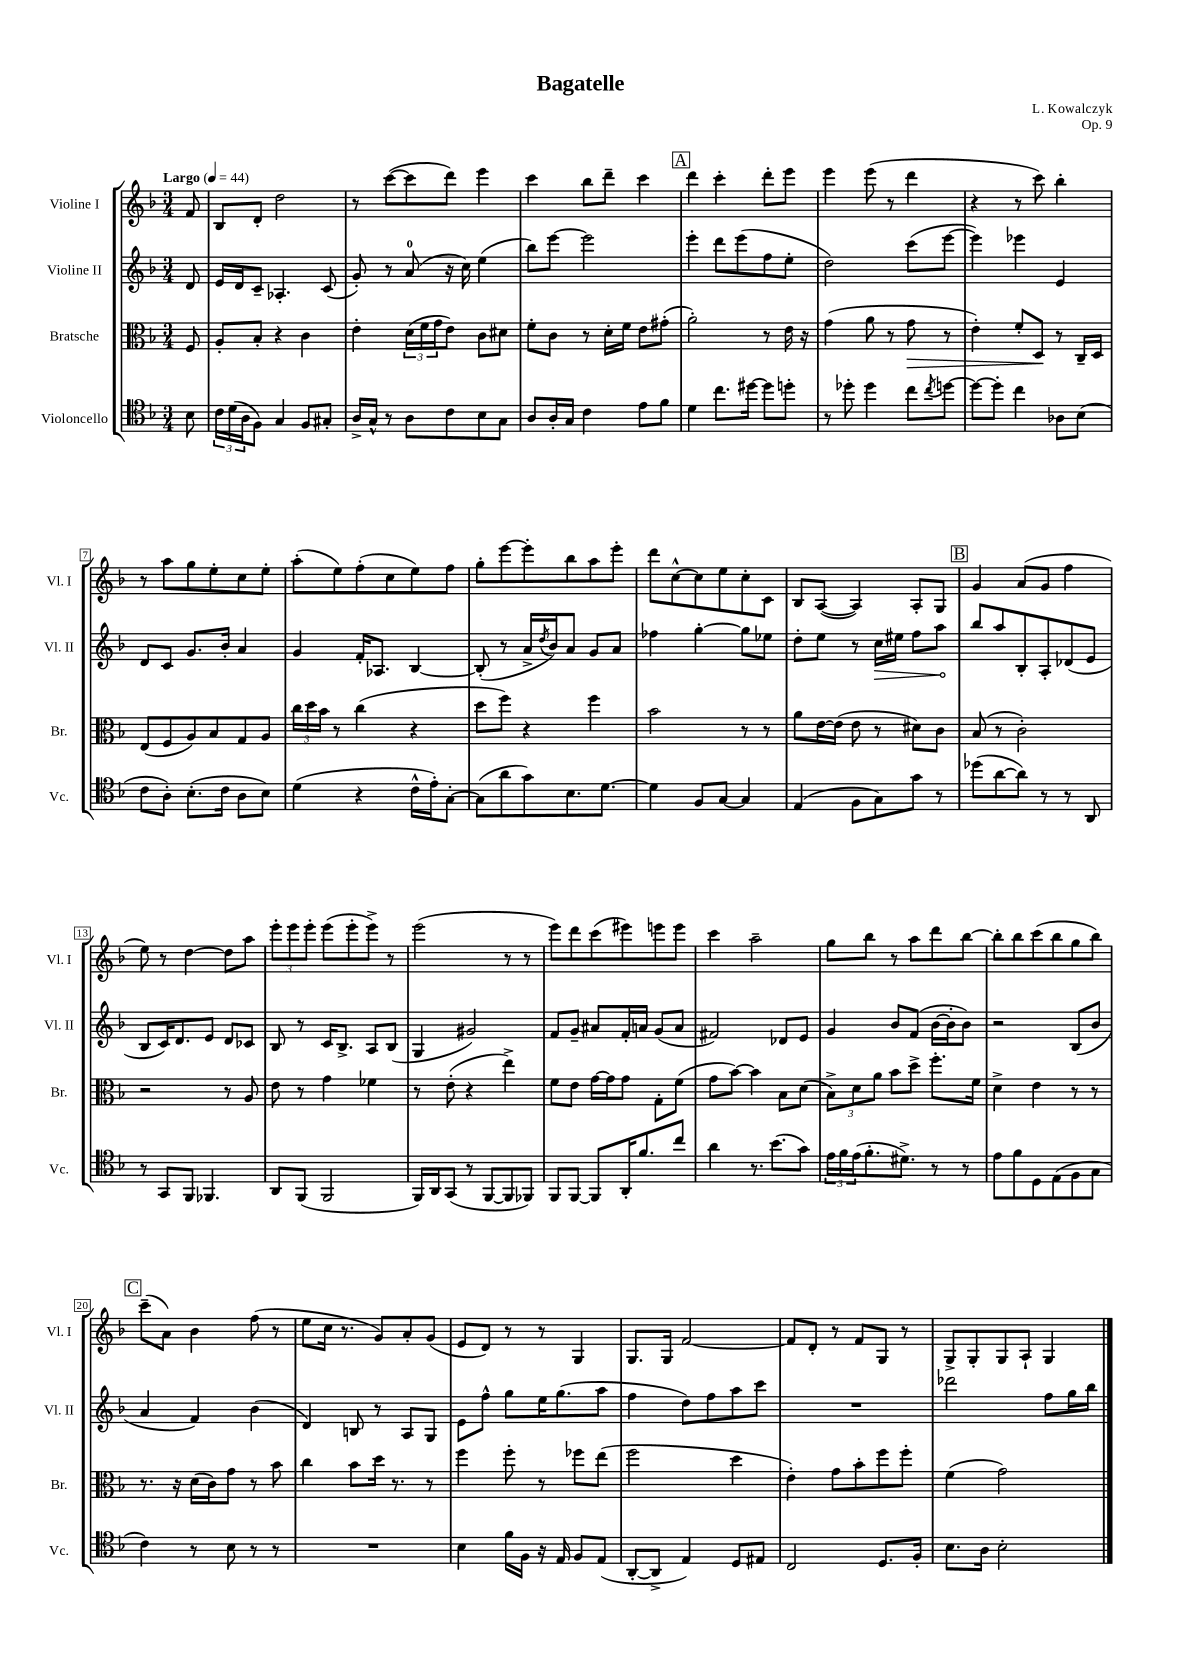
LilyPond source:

\header { title = "Bagatelle" composer = "L. Kowalczyk" opus = "Op. 9" }
<<
\new StaffGroup <<
\new Staff = "s0" \with { instrumentName = "Violine I" shortInstrumentName = "Vl. I" } {
    \clef treble \key f \major \numericTimeSignature \time 3/4 \partial 8 \tempo "Largo" 4 = 44
    f'8 |
    bes8 d'8-. d''2 |
    r8 c'''8~( c'''8 d'''8) e'''4 |
    c'''4 bes''8 d'''8-- c'''4 |
    \mark \markup { \box "A" } d'''4 c'''4-. d'''8-. e'''8 |
    e'''4 e'''8( r8 d'''4 |
    r4 r8 c'''8) bes''4-. |
    r8 a''8 g''8 e''8-. c''8 e''8-. |
    a''8-.( e''8) f''8-.( c''8 e''8) f''8 |
    g''8-. e'''8~ e'''8-. bes''8 a''8 e'''8-. |
    d'''8 c''8~-^ c''8 e''8 c''8-. c'8 |
    bes8 a8~( a4) a8-. g8 |
    \mark \markup { \box "B" } g'4 a'8( g'8 f''4 |
    e''8) r8 d''4~ d''8 a''8 |
    \tuplet 3/2 { e'''8-. e'''8 e'''8-. } e'''8( e'''8-. e'''8->) r8 |
    e'''2( r8 r8 |
    e'''8) d'''8 c'''8( eis'''8) e'''8 e'''8 |
    c'''4 a''2-- |
    g''8 bes''8 r8 a''8 d'''8 bes''8~ |
    bes''8-. bes''8 c'''8( bes''8 g''8 bes''8) |
    \mark \markup { \box "C" } c'''8--( a'8) bes'4 f''8( r8 |
    e''8 c''16 r8. g'8) a'8-. g'8( |
    e'8 d'8) r8 r8 g4 |
    g8. g16 f'2~ |
    f'8 d'8-. r8 f'8 g8 r8 |
    g8-> g8-. g8 a8-! g4 \bar "|." |
}
\new Staff = "s1" \with { instrumentName = "Violine II" shortInstrumentName = "Vl. II" } {
    \clef treble \key f \major \numericTimeSignature \time 3/4 \partial 8
    d'8 |
    e'16 d'16 c'8-- aes4.-. c'8( |
    g'8-.) r8 a'8-0( r16 c''16) e''4( |
    bes''8) e'''8~ e'''2 |
    \mark \markup { \box "A" } e'''4-. d'''8 e'''8( f''8 e''8-. |
    d''2) c'''8( e'''8~ |
    e'''4) ees'''4 e'4 |
    d'8 c'8 g'8. bes'16-. a'4 |
    g'4 f'16-. aes8. bes4~ |
    bes8-.( r8 a'16-> \acciaccatura { d''8 } bes'16) a'8 g'8 a'8 |
    fes''4 g''4~-. g''8 ees''8 |
    d''8-. e''8 r8 \once \override Hairpin.circled-tip = ##t c''16\> eis''16 f''8 a''8\! |
    \mark \markup { \box "B" } bes''8 a''8 bes8-. a8-. des'8( e'8 |
    bes8 c'16) d'8. e'8 d'8 ces'8 |
    bes8 r8 c'16 bes8.-> a8 bes8( |
    g4 gis'2) |
    f'8 g'8-- ais'8 f'16-. a'16 g'8( a'8 |
    fis'2) des'8 e'8 |
    g'4 bes'8 f'8( bes'16~ bes'16-. bes'8) |
    r2 bes8( bes'8 |
    \mark \markup { \box "C" } a'4 f'4) bes'4( |
    d'4) b8 r8 a8 g8 |
    e'8 f''8-^ g''8 e''16 g''8.( a''8 |
    f''4 d''8) f''8 a''8 c'''8 |
    R2. |
    des'''2 f''8 g''16 bes''16 \bar "|." |
}
\new Staff = "s2" \with { instrumentName = "Bratsche" shortInstrumentName = "Br." } {
    \clef alto \key f \major \numericTimeSignature \time 3/4 \partial 8
    f8 |
    a8-. bes8-. r4 c'4 |
    e'4-. \tuplet 3/2 { d'16( f'16 g'16 } e'8) c'8 dis'8 |
    f'8-. c'8 r8 d'16-. f'16 e'8 gis'8-.( |
    \mark \markup { \box "A" } a'2-.) r8 e'16 r16 |
    g'4( a'8 r8 g'8\> r8 |
    e'4-.) f'8-. d8\! r8 c16-- d16 |
    e8( f8 a8) bes8 g8 a8 |
    \tuplet 3/2 { c''16 d''16 bes'16 } r8 c''4( r4 |
    d''8 f''8) r4 f''4 |
    bes'2 r8 r8 |
    a'8 e'16~ e'16( e'8 r8 dis'8) c'8 |
    \mark \markup { \box "B" } bes8( r8 c'2-.) |
    r2 r8 a8 |
    e'8 r8 g'4 fes'4 |
    r8 e'8-.( r4 e''4->) |
    f'8 e'8 g'16~ g'16 g'8 g8-. f'8( |
    g'8 bes'8~) bes'4 bes8 d'8( |
    \tuplet 3/2 { bes8->) d'8 a'8 } bes'8 d''8-> f''8.-. f'16 |
    d'4-> e'4 r8 r8 |
    \mark \markup { \box "C" } r8. r16 d'16( c'16) g'8 r8 bes'8 |
    c''4 bes'8 d''16 r8. r8 |
    f''4 f''8-. r8 fes''8 e''8( |
    f''2 d''4 |
    e'4-.) g'8 bes'8-. f''8 f''8-. |
    f'4( g'2) \bar "|." |
}
\new Staff = "s3" \with { instrumentName = "Violoncello" shortInstrumentName = "Vc." } {
    \clef tenor \key f \major \numericTimeSignature \time 3/4 \partial 8
    bes8 |
    \tuplet 3/2 { c'16 d'16( a16 } f8) g4 f8 gis8-. |
    a16-> g16-^ r8 a8 c'8 bes8 g8 |
    a8 a16-. g16 c'4 e'8 f'8 |
    \mark \markup { \box "A" } d'4 c''8. dis''16~ dis''8 d''8-. |
    r8 des''8-. des''4 c''8 \acciaccatura { c''8 } d''8~ |
    d''8~ d''8-. c''4 aes8 bes8( |
    c'8 a8-.) bes8.-.( c'16 a8 bes8) |
    d'4( r4 c'16-^ e'16-.) g8~-. |
    g8( a'8 g'8) bes8. d'8.~ |
    d'4 f8 g8~ g4 |
    e4( f8 g8) g'8 r8 |
    \mark \markup { \box "B" } des''8( a'8~ a'8) r8 r8 a,8 |
    r8 g,8 f,8 fes,4. |
    a,8 f,8( f,2 |
    f,16) a,16 g,8( r8 f,8~ f,8 fes,8) |
    f,8 f,8~ f,8 a,16-. f'8. c''8 |
    a'4 r8. bes'8.( g'8) |
    \tuplet 3/2 { e'16 f'16 e'16( } f'8.-. dis'8.->) r8 r8 |
    e'8 f'8 d8 e8( f8 g8 |
    \mark \markup { \box "C" } c'4) r8 bes8 r8 r8 |
    R2. |
    bes4 f'16 f16 r16 e16 f8 e8( |
    a,8~-. a,8-> e4) d8 eis8 |
    c2 d8. f16-. |
    bes8. a16 bes2-. \bar "|." |
}
>>
>>
\layout { \context { \Score \override BarNumber.stencil = #(make-stencil-boxer 0.1 0.3 ly:text-interface::print) } }
